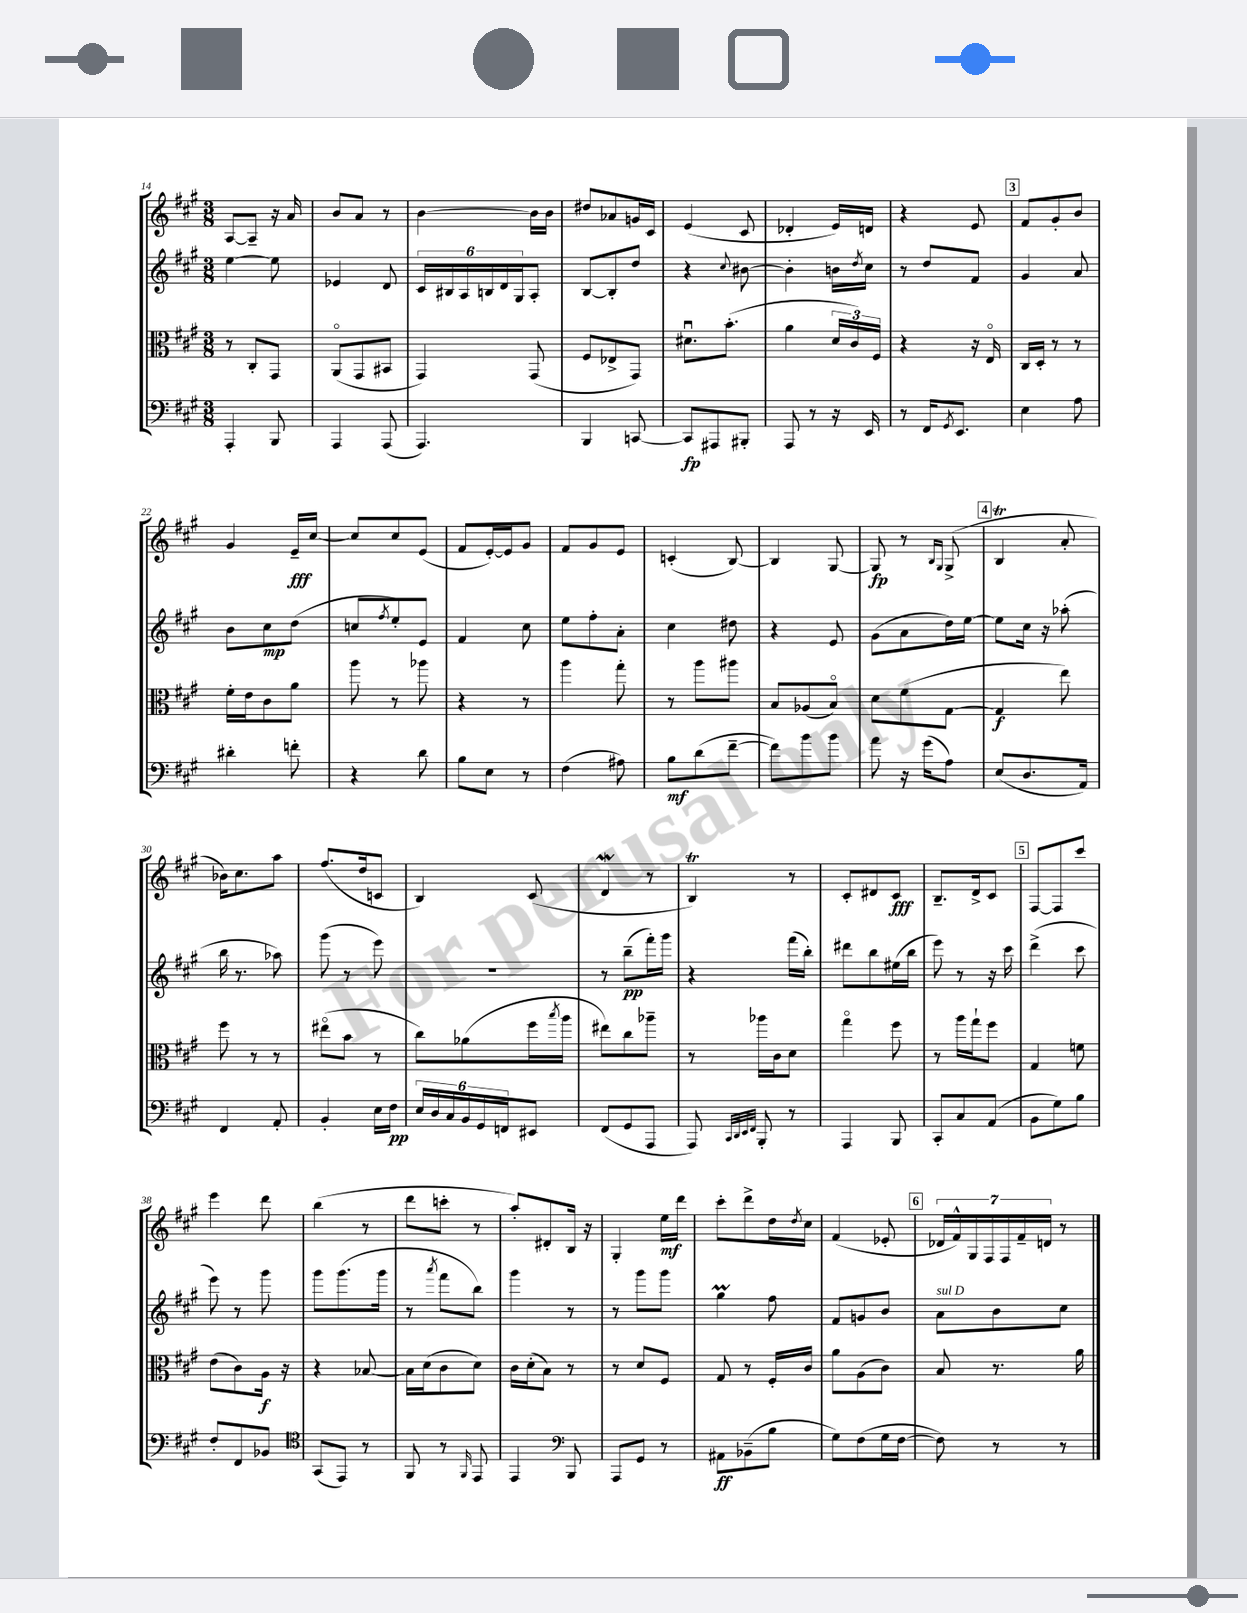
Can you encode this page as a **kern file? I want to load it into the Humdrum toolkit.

**kern	**kern	**kern	**kern
*staff4	*staff3	*staff2	*staff1
*clefF4	*clefC3	*clefG2	*clefG2
*k[f#c#g#]	*k[f#c#g#]	*k[f#c#g#]	*k[f#c#g#]
*M3/8	*M3/8	*M3/8	*M3/8
4AAA'/	8r	[4ee\	[8A/L
.	8C#'/L	.	8A~/]J
8BBB/	8GG#/J	8ee\]	16r
.	.	.	16a/
=	=	=	=
4AAA/	(8AAo/L	4e-/	8b/L
.	8GG#/	.	8a/J
(8AAA/	8BB#/J	8d/	8r
=	=	=	=
4.AAA/)	4GG#/)	24c#/LL	[4b\
.	.	24B#/	.
.	.	24A/	.
.	.	24B/	.
.	.	24d/	.
.	.	24G#/J	.
.	(8GG#/	8A'/J	16b\]LL
.	.	.	16b\JJ
=	=	=	=
4BBB/	8F#/L	[8B/L	8dd#/L
.	8E-^/	8B'/]	8a-/
[8CC/	8GG#/J)	8dd/J	16g/L
.	.	.	16c#/JJ
=	=	=	=
8CC/]L	8.d#u\L	4r	(4e/
8AAA#/	.	.	.
.	(8.b'\J	.	.
.	.	8qqcc#/	.
8BBB#'/J	.	[8b#\	8c#/
=	=	=	=
8AAA/	4a\	4b#'\]	4d-'/
8r	.	.	.
16r	24d/LL	16b\LL	16e/LL)
.	24c#/)	.	.
.	.	8qdd/	.
16EE/	.	16cc#\JJ	16d/JJ
.	24F#/JJ	.	.
=	=	=	=
8r	4r	8r	4r
16FF#/LK	.	8dd/L	.
8qGG#/	.	.	.
8.EE/J	.	.	.
.	16r	8f#/J	8e/
.	16Eo/	.	.
=	=	=	=
4E\	16C#/LL	4g#/	8f#/L
.	16D'/JJ	.	.
.	8r	.	8g#'/
8A\	8r	8a/	8b/J
=	=	=	=
4d#'\	16f#'\LL	8b\L	4g#/
.	16e\J	.	.
.	8c#\	8cc#\	.
8f'\	8a\J	(8dd\J	16e~/LL
.	.	.	[16cc#/JJ
=	=	=	=
4r	8aa\	8cc/L	8cc#/]L
.	.	8qff#/	.
.	8r	8ee'/)	8cc#/
8d\	8aa-\	8e/J	(8e/J
=	=	=	=
8B\L	4r	4f#/	8f#/L
8E\J	.	.	[16e'/L)
.	.	.	16e/]J
8r	8r	8cc#\	8g#/J
=	=	=	=
(4F#\	4aa\	8ee\L	8f#/L
.	.	8ff#'\	8g#/
8A#\)	8gg#'\	8a'\J	8e/J
=	=	=	=
8B\L	8r	4cc#\	(4c'/
(8d\	8aa\L	.	.
[8f#~\J	8aa#\J	8dd#\	[8B/)
=	=	=	=
8f#\]L)	8B/L	4r	4B/]
8b\	(8A-/	.	.
8b\J	8Bo/J)	8e/	[8G#/
=	=	=	=
8a\	8d\L	(8g#\L	8G#/]
16r	(8f#\	8a\	8r
(16g#\LK	.	.	.
.	.	.	16qqB/LL
.	.	.	16qqG#/JJ
8A\J)	[8G#\J	16dd\L)	(8G#^/
.	.	[16ee\JJ	.
=	=	=	=
(8E/L	4G#/]	8ee\]L	4B/
8.D/	.	16cc#\Jk	.
.	.	16r	.
.	8ee\)	(8aa-'\	8a'/
16AA/Jk)	.	.	.
=	=	=	=
4FF#/	8ff#\	16bb\	16b-\LK)
.	.	8.r	8.cc#\
.	8r	.	.
8AA'/	8r	8aa-\)	8aa\J
=	=	=	=
4BB'/	(8ee#o\L	(8ggg#\	(8.ff#/L
.	8b\J	8r	.
.	.	.	16dd/k
16E\LL	8r	8eee\)	8c/J
16F#\JJ	.	.	.
=	=	=	=
24E/LL	8cc#\L)	4.r	4B/)
24D/	.	.	.
24C#/	.	.	.
24BB/	(8a-\	.	.
24GG#/	.	.	.
24FF/J	.	.	.
8EE#/J	16ff#\L	.	(8c#/
.	8qbb/	.	.
.	16aa\JJ	.	.
=	=	=	=
(8FF#/L	8ee#\L)	8r	4d/
8GG#/	8cc#\	(8bb~\L	.
8AAA/J	8aa-~\J	16fff#'\L)	8r
.	.	16ggg#\JJ	.
=	=	=	=
8AAA/)	8r	4r	4B/)
32qqCC#/LLL	.	.	.
32qqDD/	.	.	.
32qqEE/	.	.	.
32qqFF#/JJJ	.	.	.
8BBB'/	16aa-\LL	.	.
.	16c#\J	.	.
8r	8d\J	(16fff#\LL	8r
.	.	16bb'\JJ)	.
=	=	=	=
4AAA/	4gg#o\	8ddd#\L	8c#'/L
.	.	8bb\	8d#/
8BBB/	8ff#\	(16ee#\L	8c#/J
.	.	16bb\JJ	.
=	=	=	=
8CC#'/L	8r	8eee\)	8.B~/L
8C#/	16aa\LL	8r	.
.	16gg#`\J	.	16d^/k
(8AA/J	8ff#\J	16r	8c#/J
.	.	16ccc#\	.
=	=	=	=
8BB\L	4G#/	(4ddd^\	[8F#/L
8G#\)	.	.	8F#/]
8B\J	8f\	8ccc#\	8ccc#/J
=	=	=	=
8F#'/L	(8e\L	8eee\)	4eee\
8FF#/	8c#\)	8r	.
8BB-/J	16A\Jk	8ggg#\	8ddd\
.	16r	.	.
=	=	=	=
*clefC4	*	*	*
(8GG#/L	4r	8ggg#\L	(4bb\
8EE/J)	.	(8.ggg#\	.
8r	[8B-/	.	8r
.	.	16ggg#\Jk	.
=	=	=	=
8FF#/	16B-\]LL	8r	8ddd\L
.	(16d\J	.	.
.	.	8qaaa/	.
8r	8c#\	8fff#\L	8ccc'\J
16qqFF#/	.	.	.
8EE/	8d\J)	8bb\J)	8r
=	=	=	=
4EE/	16c#\LL	4ggg#\	8aa'/L)
.	(16d'\J	.	.
.	8B\J)	.	8d#'/
*clefF4	*	*	*
8BBB/	8r	8r	16B/Jk
.	.	.	16r
=	=	=	=
8AAA/L	8r	8r	4G#'/
8GG#/J	8d/L	8ggg#\L	.
8r	8F#/J	8ggg#\J	16ee\LL
.	.	.	16ddd\JJ
=	=	=	=
8AA#\L	8G#/	4gg#\	8ccc#'\L
(8BB-~\	8r	.	8ddd^\
8B\J	16F#'/LL	8ff#\	16dd\L
.	.	.	8qdd/
.	16c#/JJ	.	16cc#\JJ
=	=	=	=
8G#\L)	8a\L	8f#/L	(4f#/
(8F#\	(8A\	8g/	.
16G#\L	8c#\J)	8b/J	8e-'/
[16F#\JJ	.	.	.
=	=	=	=
8F#\])	8B/	8a\L	28d-/LL
.	.	.	28f#^^/)
.	.	.	28G#/
.	.	.	28F#/
8r	8.r	8b\	.
.	.	.	28F#/
.	.	.	28f#~/
.	.	.	28d/JJ
8r	.	8cc#\J	8r
.	16a\	.	.
==	==	==	==
*-	*-	*-	*-
